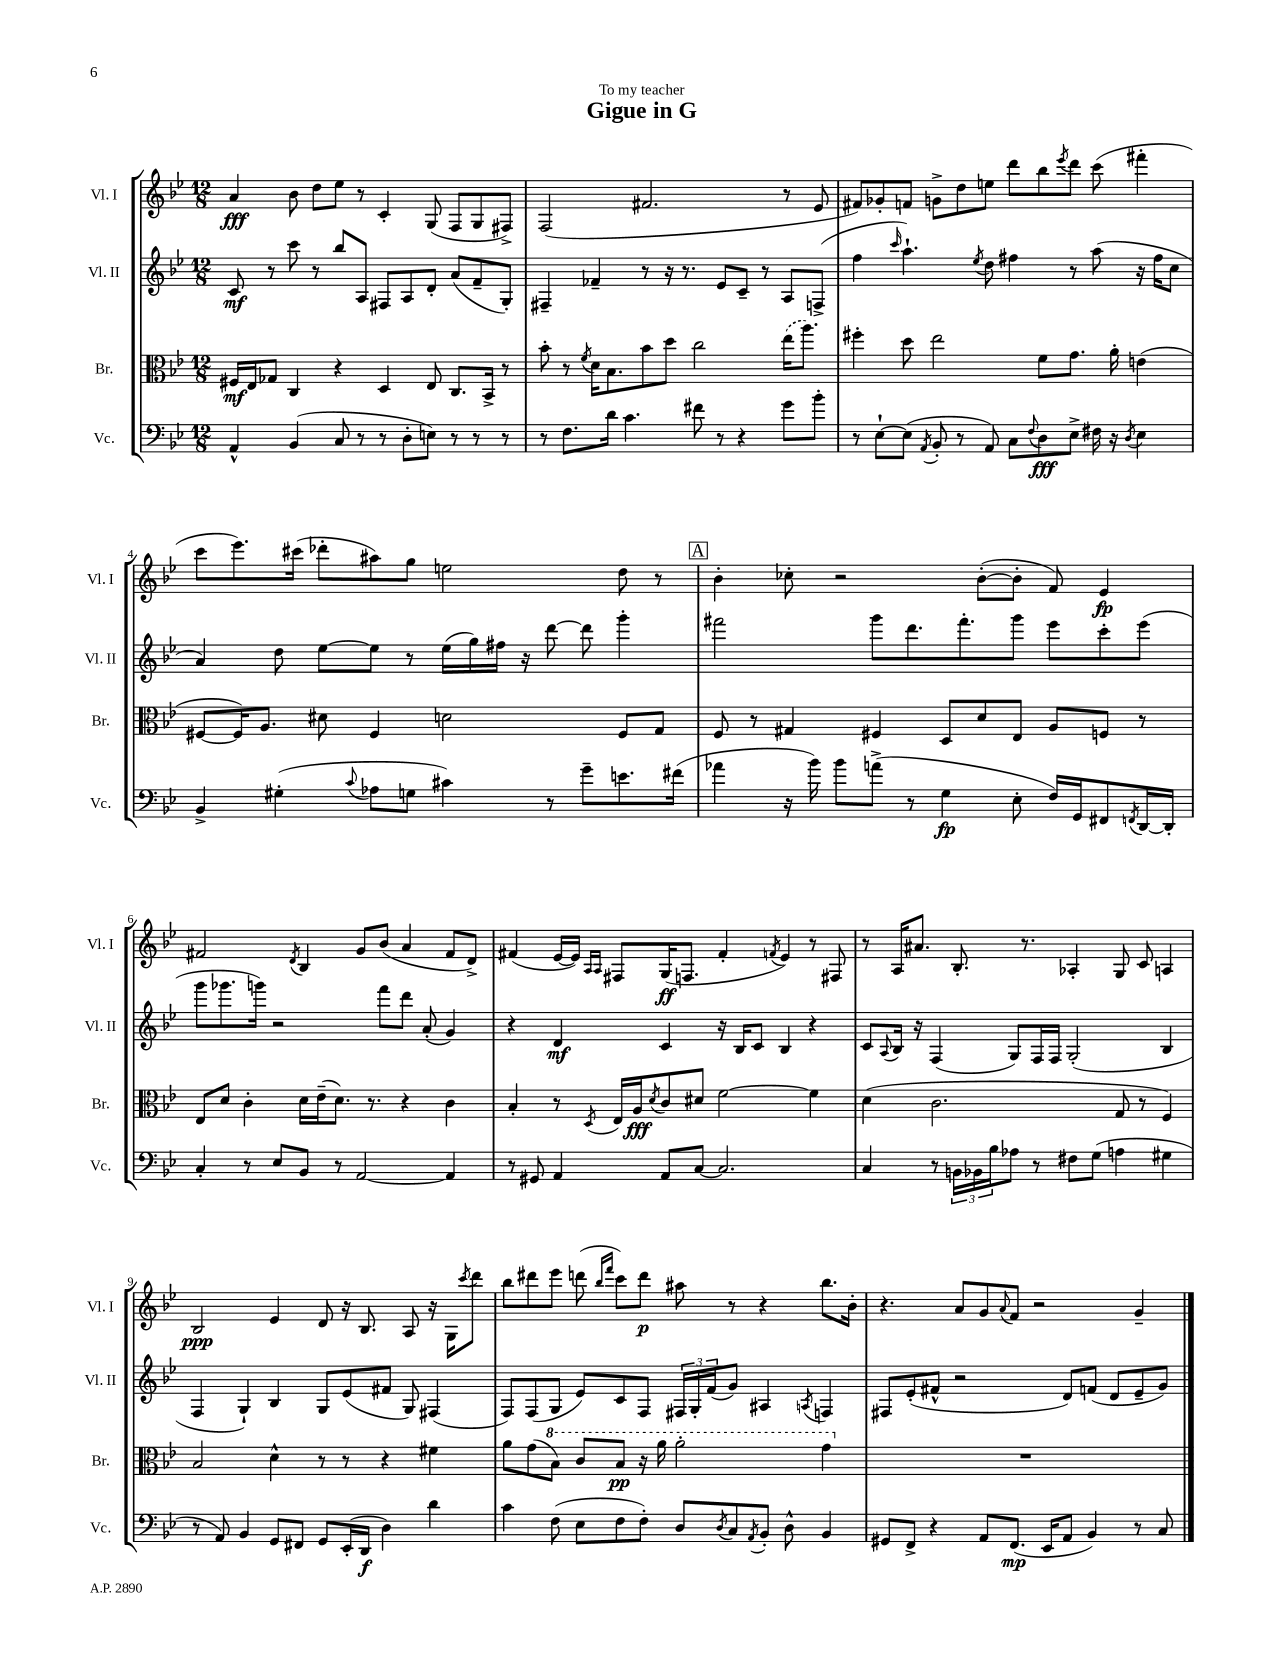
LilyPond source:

\header { title = "Gigue in G" dedication = "To my teacher" }
<<
\new StaffGroup <<
\new Staff = "s0" \with { instrumentName = "Vl. I" shortInstrumentName = "Vl. I" } {
    \clef treble \key bes \major \numericTimeSignature \time 12/8
    a'4\fff bes'8 d''8 ees''8 r8 c'4-. g8( f8 g8 fis8->) |
    f2( fis'2. r8 ees'8 |
    fis'8) ges'8-. f'8 g'8-> d''8 e''8 d'''8 bes''8 \acciaccatura { ees'''8 } d'''8 c'''8( fis'''4-. |
    c'''8 ees'''8.) cis'''16( des'''8-. ais''8) g''8 e''2 d''8 r8 |
    \mark \markup { \box "A" } bes'4-. ces''8-. r2 bes'8~-.( bes'8-. f'8) ees'4\fp |
    fis'2 \acciaccatura { d'8 } bes4 g'8 bes'8( a'4 fis'8 d'8->) |
    fis'4( ees'16~ ees'16) \grace { a16 a16 } fis8 g16\ff( f8. fis'4-. \acciaccatura { f'8 } ees'4) r8 fis8 |
    r8 a16 ais'8. bes8.-. r8. aes4-. g8 c'8 a4 |
    bes2\ppp ees'4 d'8 r16 bes8. a8 r16 g16 \acciaccatura { c'''8 } d'''8 |
    bes''8 dis'''8 ees'''8 d'''8( \grace { bes''16 f'''16 } c'''8) d'''8\p ais''8 r8 r4 bes''8. bes'16-. |
    r4. a'8 g'8 \appoggiatura { a'8 } f'8 r2 g'4-- \bar "|." |
}
\new Staff = "s1" \with { instrumentName = "Vl. II" shortInstrumentName = "Vl. II" } {
    \clef treble \key bes \major \numericTimeSignature \time 12/8
    c'8\mf r8 c'''8 r8 bes''8 a8 fis8 a8 d'8-. a'8( f'8-- g8-.) |
    fis4-- fes'4-- r8 r16 r8. ees'8 c'8-- r8 a8 f8->( |
    f''4 \grace { c'''16 } a''4.-!) \acciaccatura { ees''8 } d''8 fis''4 r8 a''8( r16 fis''16 c''8 |
    a'4) d''8 ees''8~ ees''8 r8 ees''16( g''16) fis''16 r16 d'''8~ d'''8 g'''4-. |
    \mark \markup { \box "A" } fis'''2 g'''8 d'''8. fis'''8.-. g'''8 ees'''8 c'''8-. ees'''8( |
    g'''8 ges'''8. g'''16) r2 f'''8 d'''8 a'8-.( g'4) |
    r4 d'4\mf c'4 r16 bes16 c'8 bes4 r4 |
    c'8 \appoggiatura { a8 } bes16 r16 f4( g8) f16 f16 g2-.( bes4 |
    f4 g4-!) bes4 g8 ees'8( fis'8 g8) fis4( |
    f8) f8( g8 ees'8) c'8 f8 \tuplet 3/2 { fis16 g16-. f'16( } g'8) ais4 \acciaccatura { a8 } f4 |
    fis8 ees'8-.( fis'8-^ r2 d'8) f'8( d'8 ees'8-- g'8) \bar "|." |
}
\new Staff = "s2" \with { instrumentName = "Br." shortInstrumentName = "Br." } {
    \clef alto \key bes \major \numericTimeSignature \time 12/8
    fis16\mf ees16 ges8 c4 r4 d4 ees8 c8. bes,16-> r8 |
    bes'8-. r8 \acciaccatura { f'8 } d'16 bes8. bes'8 d''8 c''2 \once \slurDashed ees''16( a''8.) |
    fis''4-. d''8 ees''2 f'8 g'8. a'16-. e'4( |
    fis8~ fis16) a8. dis'8 fis4 d'2 fis8 g8 |
    \mark \markup { \box "A" } f8 r8 gis4 fis4 d8 d'8 ees8 a8 f8 r8 |
    ees8 d'8 c'4-. d'16 ees'16--( d'8.) r8. r4 c'4 |
    bes4-. r8 \acciaccatura { d8 } ees16 a16\fff \acciaccatura { d'8 } c'8 dis'8 f'2~ f'4 |
    d'4( c'2. g8 r8 f4) |
    bes2 d'4-^ r8 r8 r4 fis'4 |
    a'8 g'8( \ottava #1 bes'8) c''8 bes'8\pp r16 a''16 a''2-. g''4 \ottava #0 |
    R1. \bar "|." |
}
\new Staff = "s3" \with { instrumentName = "Vc." shortInstrumentName = "Vc." } {
    \clef bass \key bes \major \numericTimeSignature \time 12/8
    a,4-^ bes,4( c8 r8 r8 d8-. e8) r8 r8 r8 |
    r8 f8. d'16 c'4. fis'8 r8 r4 g'8 bes'8-. |
    r8 ees8~-! ees8( \acciaccatura { a,8 } bes,8-. r8 a,8) c8 \appoggiatura { f8 } d8\fff ees8-> fis16 r16 \acciaccatura { d8 } ees4 |
    bes,4-> gis4-.( \appoggiatura { c'8 } aes8 g8 cis'4) r8 g'8-- e'8. fis'16( |
    \mark \markup { \box "A" } aes'4 r16 bes'16) bes'8 a'8->( r8 g4\fp ees8-. f16) g,16 fis,8 \acciaccatura { f,8 } d,16~ d,16-. |
    c4-. r8 ees8 bes,8 r8 a,2~ a,4 |
    r8 gis,8 a,4 a,8 c8~ c2. |
    c4 r8 \tuplet 3/2 { b,16 bes,16 bes16 } aes8 r8 fis8 g8( a4 gis4 |
    r8 a,8) bes,4 g,8 fis,8 g,8 ees,16-.( d,16\f d4) d'4 |
    c'4 f8( ees8 f8 f8-.) d8 \acciaccatura { d8 } c8 \acciaccatura { a,8 } bes,8-. d8-^ bes,4 |
    gis,8 f,8-> r4 a,8 f,8.\mp( ees,16 a,8 bes,4) r8 c8 \bar "|." |
}
>>
>>
